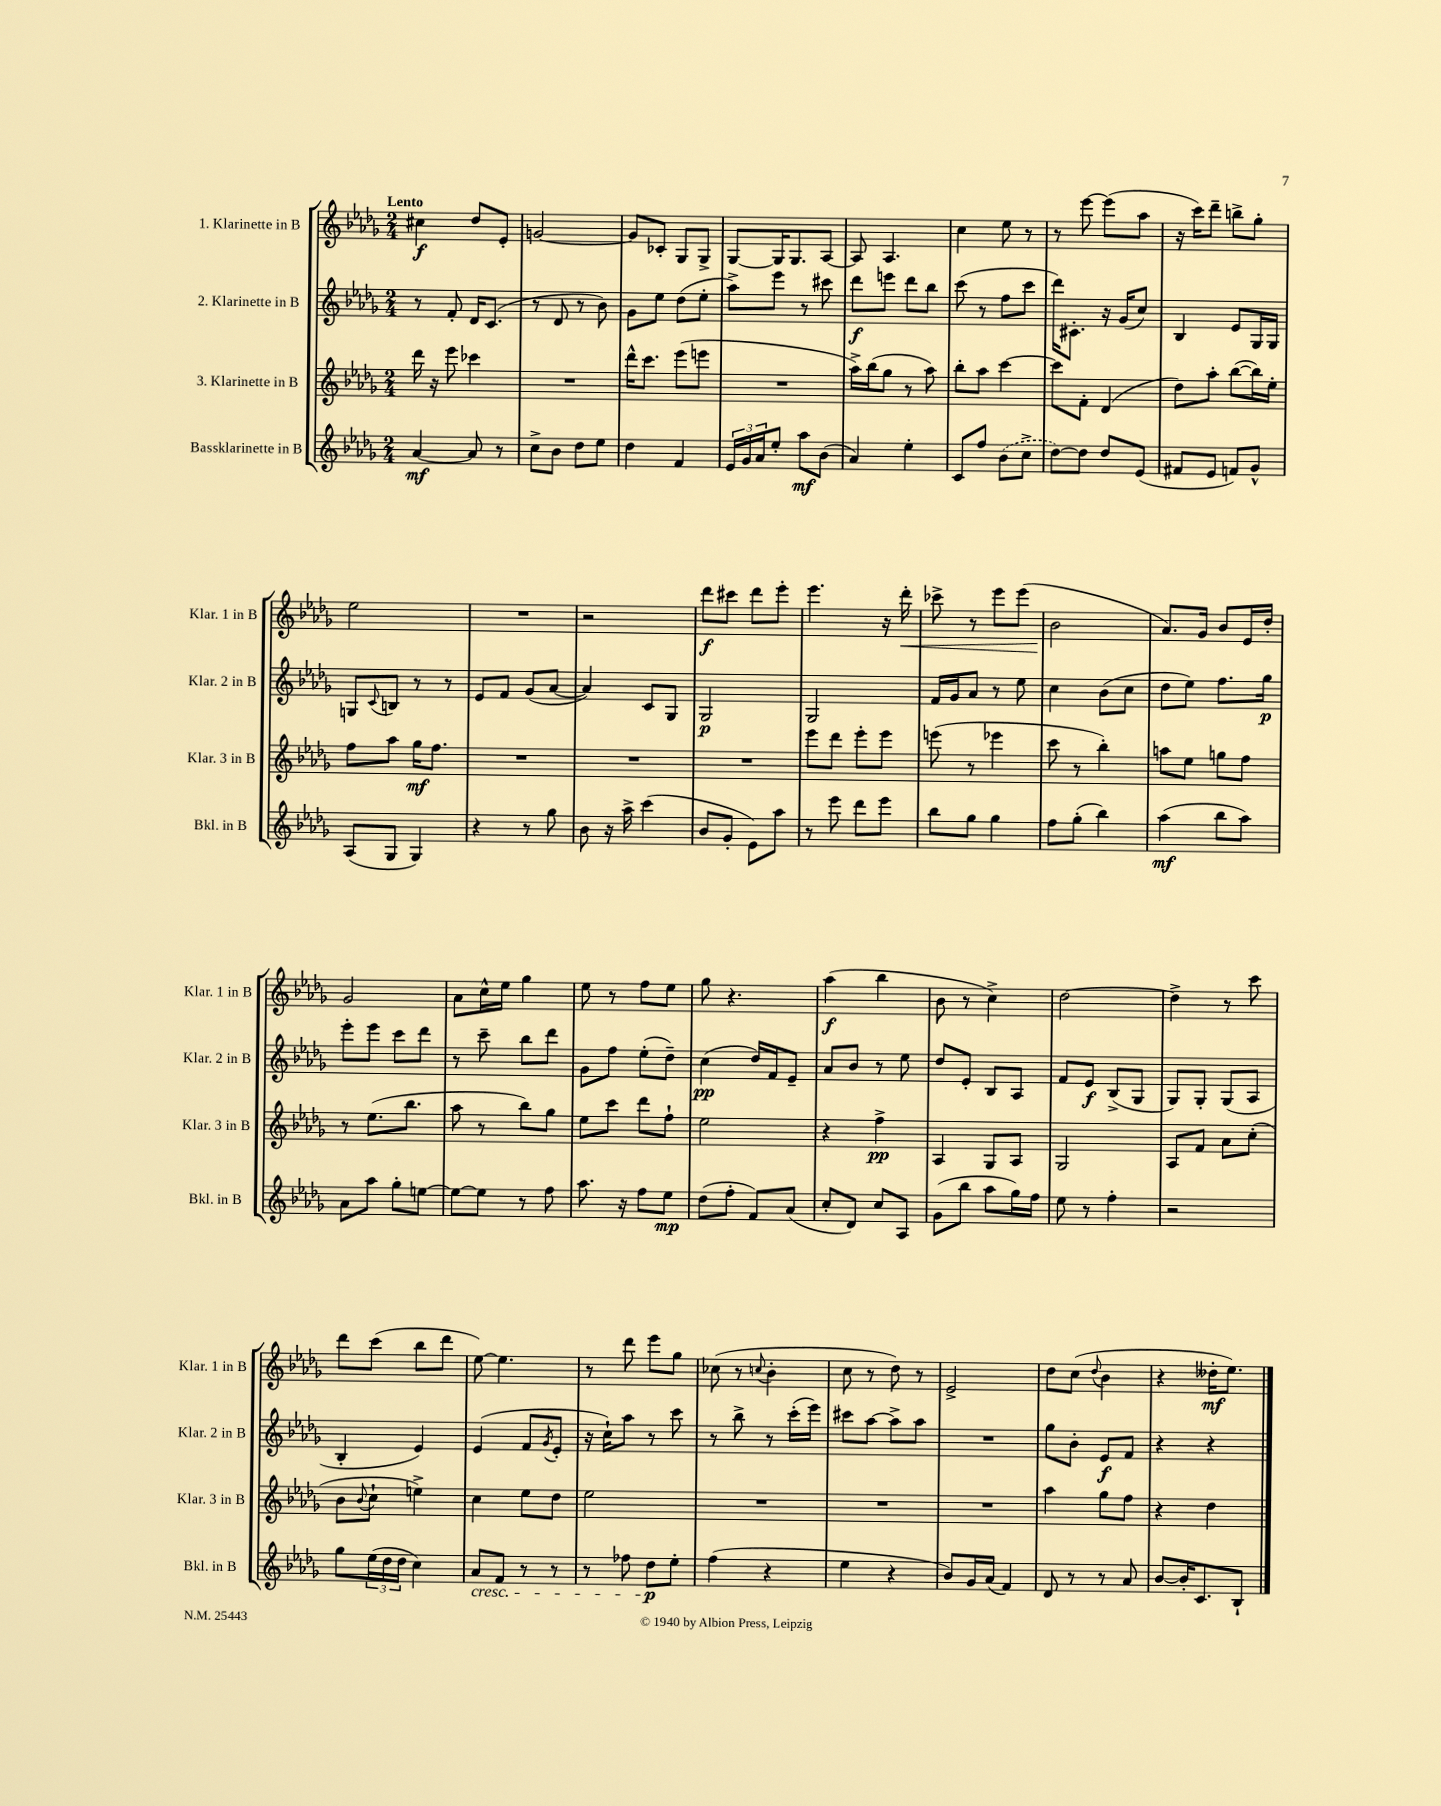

**kern	**kern	**kern	**kern
*staff4	*staff3	*staff2	*staff1
*clefG2	*clefG2	*clefG2	*clefG2
*k[b-e-a-d-g-]	*k[b-e-a-d-g-]	*k[b-e-a-d-g-]	*k[b-e-a-d-g-]
*M2/4	*M2/4	*M2/4	*M2/4
[4a-	16ddd-	8r	4cc#
.	16r	.	.
.	8eee-	8f'	.
8a-]	4ccc-	16d-	8dd-
.	.	(8.c	.
8r	.	.	8e-'
=	=	=	=
8cc^	2r	8r	[2g
8b-	.	8d-	.
8dd-	.	8r	.
8ee-	.	8b-)	.
=	=	=	=
4dd-	16ddd-^^	8g-	8g]
.	8.ccc	.	.
.	.	8ee-	8c-'
4f	(8eee-	(8dd-	8G-
.	8eee	8ee-'	8G-^
=	=	=	=
24e-	2r	8aa-^)	[8G-
24g-	.	.	.
24a-	.	.	.
8ee-'	.	8eee-	16G-]
.	.	.	8.G-
8aa-	.	8r	.
(8b-	.	8ccc#	[8A-
=	=	=	=
4a-)	16aa-^)	8ddd-	8A-]
.	(16bb-	.	.
.	8gg-	8eee	4.A-
4ee-'	8r	8ddd-	.
.	8aa-)	8bb-	.
=	=	=	=
8c	8bb-'	(8ccc	4cc
8ff	8aa-	8r	.
(8b-	[4ccc	8ff	8ee-
8cc^	.	8ccc	8r
=	=	=	=
[8dd-)	8ccc]	16ddd-)	8r
.	.	8.c#'	.
8dd-]	8f'	.	[8eee-
8dd-	(4d-	16r	(8eee-]
.	.	(16g-	.
(8e-	.	8cc)	8aa-
=	=	=	=
8f#	8dd-)	4B-	16r
.	.	.	16ccc)
8e-	8aa-'	.	8ddd-~
8f)	([8bb-	8e-	8bb^
8g-^^	16bb-])	16G-	8gg-'
.	16ee-'	16G-	.
=	=	=	=
(8A-	8ff	8G	2ee-
.	.	8qqc	.
8G-	8aa-	8B	.
4G-)	16gg-	8r	.
.	8.ff	.	.
.	.	8r	.
=	=	=	=
4r	2r	8e-	2r
.	.	8f	.
8r	.	(8g-	.
8gg-	.	[8a-	.
=	=	=	=
8b-	2r	4a-])	2r
16r	.	.	.
16aa-^	.	.	.
(4ccc	.	8c	.
.	.	8G-	.
=	=	=	=
8b-	2r	2G-	8ddd-
8g-'	.	.	8ccc#
8e-)	.	.	8ddd-
8aa-	.	.	8eee-'
=	=	=	=
8r	8eee-	2G-	4.eee-
8eee-	8ddd-	.	.
8ddd-	8eee-'	.	.
8eee-	8eee-	.	16r
.	.	.	16ddd-'
=	=	=	=
8bb-	(8eee	16f	8ccc-^
.	.	16g-	.
8gg-	8r	8a-	8r
4gg-	4eee-	8r	8eee-
.	.	8ee-	(8eee-
=	=	=	=
8ff	8ccc	4cc	2b-
(8gg-'	8r	.	.
4bb-)	4bb-')	(8b-	.
.	.	8cc	.
=	=	=	=
(4aa-	8aa	8dd-	8.a-)
.	8ee-	8ee-)	.
.	.	.	16g-
8bb-	8gg	8.ff	8b-
8aa-)	8ff	.	16e-
.	.	16gg-	16dd-'
=	=	=	=
8a-	8r	8eee-'	2g-
8aa-	(8.ee-	8eee-	.
8gg-'	.	8ccc	.
.	8.bb-	.	.
[8ee	.	8ddd-	.
=	=	=	=
8ee_	8aa-	8r	8a-
8ee]	8r	8ccc~	16cc^^
.	.	.	16ee-
8r	8bb-)	8bb-	4gg-
8ff	8gg-	8ddd-	.
=	=	=	=
8.aa-	8ee-	8g-	8ee-
.	8ccc	8ff	8r
16r	.	.	.
8ff	8ddd-	(8ee-'	8ff
8ee-	8ff`	8dd-~)	8ee-
=	=	=	=
(8dd-	2ee-	(4cc	8gg-
8ff'	.	.	4.r
8f)	.	16dd-)	.
.	.	16f	.
(8a-	.	8e-~	.
=	=	=	=
8cc'	4r	8a-	(4aa-
8d-)	.	8b-	.
8cc	4ff^	8r	4bb-
8A-	.	8ee-	.
=	=	=	=
(8g-	4A-	8dd-	8b-
8bb-	.	8e-'	8r
8aa-	8G-	8B-	4cc^)
16gg-)	8A-	8A-	.
16ff	.	.	.
=	=	=	=
8ee-	2G-	8f	[2dd-
8r	.	8e-	.
4ff'	.	(8B-^	.
.	.	8G-	.
=	=	=	=
2r	8A-	8G-)	4dd-^]
.	8f	8G-'	.
.	8a-	(8G-	8r
.	(8cc'	8A-	8ccc
=	=	=	=
8gg-	8b-	4B-'	8ddd-
.	8qqb-	.	.
(24ee-	8cc`	.	(8ccc
24dd-	.	.	.
24dd-	.	.	.
4cc)	4ee^)	4e-)	8bb-
.	.	.	8ddd-
=	=	=	=
8a-	4cc	(4e-	[8ee-)
8f	.	.	4.ee-]
8r	8ee-	8f	.
.	.	8qg-	.
8r	8dd-	8e-'	.
=	=	=	=
8r	2ee-	16r	8r
.	.	16cc`)	.
8ff-	.	8aa-	8ddd-
8dd-	.	8r	8eee-
8ee-'	.	8ccc	8gg-
=	=	=	=
(4ff	2r	8r	(8cc-
.	.	8bb-^	8r
.	.	.	8qqcc
4r	.	8r	4b-'
.	.	(16ccc'	.
.	.	16eee-)	.
=	=	=	=
4ee-	2r	8ccc#	8cc
.	.	[8aa-	8r
4r	.	8aa-^]	8dd-)
.	.	8aa-	8r
=	=	=	=
8b-)	2r	2r	2e-^
16g-	.	.	.
(16a-	.	.	.
4f)	.	.	.
=	=	=	=
8d-	4aa-	8gg-	8dd-
8r	.	8b-'	(8cc
.	.	.	8qqdd-
8r	8gg-	8e-	4b-
8a-	8ff	8f	.
=	=	=	=
[8b-	4r	4r	4r
16b-']	.	.	.
8.c	.	.	.
.	4dd-	4r	16dd--'
.	.	.	8.ee-)
8B-`	.	.	.
==	==	==	==
*-	*-	*-	*-
